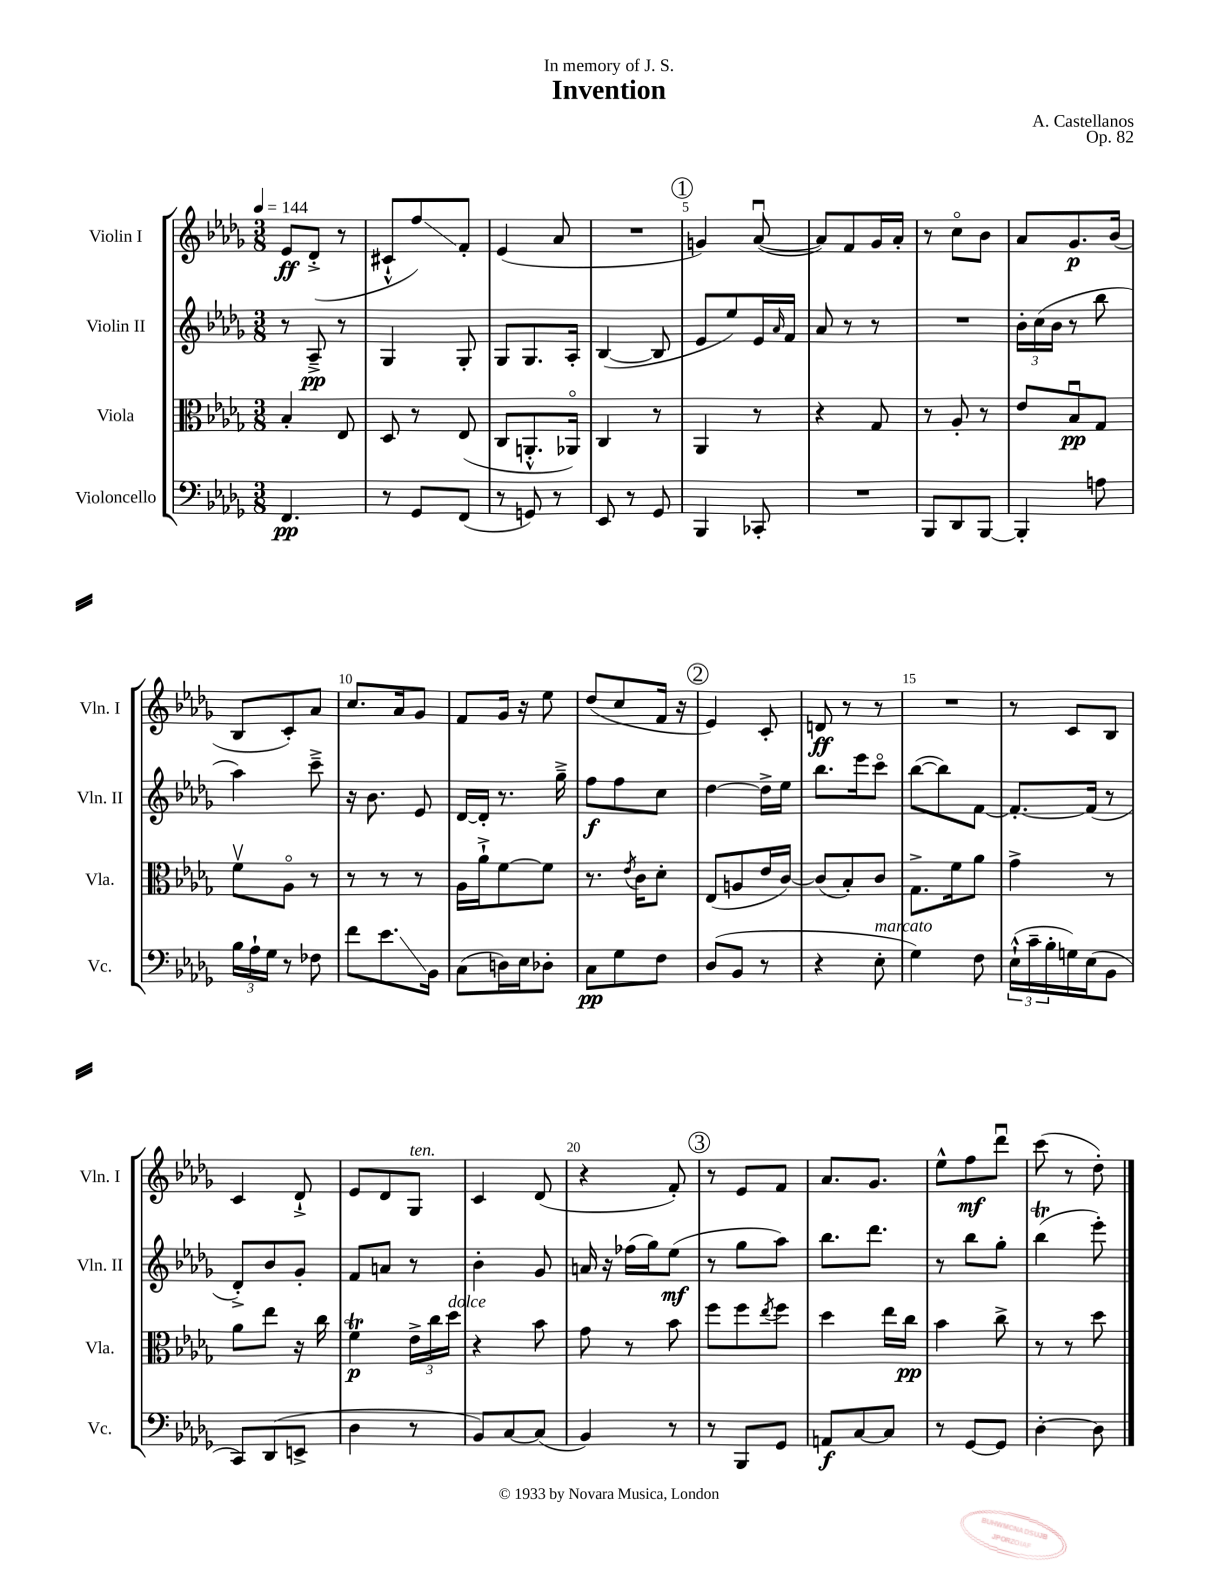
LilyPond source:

\header { title = "Invention" composer = "A. Castellanos" dedication = "In memory of J. S." opus = "Op. 82" }
<<
\new StaffGroup <<
\new Staff = "s0" \with { instrumentName = "Violin I" shortInstrumentName = "Vln. I" } {
    \clef treble \key des \major \numericTimeSignature \time 3/8 \tempo 4 = 144
    ees'8\ff des'8-.->( r8 |
    cis'8-!-^ f''8\glissando) f'8-. |
    ees'4( aes'8 |
    R4. |
    \mark \markup { \circle "1" } g'4) aes'8~\downbow( |
    aes'8) f'8 ges'16 aes'16-. |
    r8 c''8\flageolet bes'8 |
    aes'8 ges'8.\p bes'16( |
    bes8 c'8-.) aes'8 |
    c''8. aes'16 ges'8 |
    f'8 ges'16 r16 ees''8 |
    des''8( c''8 f'16 r16 |
    \mark \markup { \circle "2" } ees'4) c'8-. |
    d'8\ff r8 r8 |
    R4. |
    r8 c'8 bes8 |
    c'4 des'8-!-> |
    ees'8 des'8 ges8^\markup { \italic "ten." } |
    c'4 des'8( |
    r4 f'8-.) |
    \mark \markup { \circle "3" } r8 ees'8 f'8 |
    aes'8. ges'8. |
    ees''8-^ f''8\mf des'''8\downbow |
    c'''8( r8 des''8-.) \bar "|." |
}
\new Staff = "s1" \with { instrumentName = "Violin II" shortInstrumentName = "Vln. II" } {
    \clef treble \key des \major \numericTimeSignature \time 3/8
    r8 aes8--->\pp r8 |
    ges4 ges8-. |
    ges8 ges8. aes16-. |
    bes4~( bes8 |
    \mark \markup { \circle "1" } ees'8 ees''8) ees'16 \grace { aes'16 } f'16 |
    aes'8 r8 r8 |
    R4. |
    \tuplet 3/2 { bes'16-. c''16( bes'16 } r8 bes''8 |
    aes''4) c'''8---> |
    r16 bes'8. ees'8 |
    des'16~ des'16-. r8. ges''16---> |
    f''8\f f''8 c''8 |
    \mark \markup { \circle "2" } des''4~ des''16-> ees''16 |
    bes''8. ees'''16 c'''8\flageolet |
    bes''8~( bes''8) f'8~ |
    f'8.~-. f'16( r8 |
    des'8-.->) bes'8 ges'8-. |
    f'8 a'8 r8 |
    bes'4-. ges'8 |
    a'16 r16 fes''16( ges''16) ees''8\mf( |
    \mark \markup { \circle "3" } r8 ges''8 aes''8) |
    bes''8. des'''8. |
    r8 bes''8 ges''8-. |
    bes''4\trill( ees'''8-.) \bar "|." |
}
\new Staff = "s2" \with { instrumentName = "Viola" shortInstrumentName = "Vla." } {
    \clef alto \key des \major \numericTimeSignature \time 3/8
    bes4-. ees8 |
    des8 r8 ees8( |
    c8 a,8.-.-^ aes,16\flageolet) |
    c4 r8 |
    \mark \markup { \circle "1" } aes,4 r8 |
    r4 ges8 |
    r8 aes8-. r8 |
    ees'8 bes8\downbow\pp ges8 |
    f'8\upbow aes8\flageolet r8 |
    r8 r8 r8 |
    aes16 aes'16-!-> f'8~ f'8 |
    r8. \acciaccatura { ees'8 } c'16 des'8-. |
    \mark \markup { \circle "2" } ees8( a8 ees'16 c'16~) |
    c'8( bes8-.) c'8 |
    ges8.-> f'16 aes'8 |
    ges'4-> r8 |
    aes'8 ees''8 r16 c''16 |
    f'4\trill\p \tuplet 3/2 { ees'16-> c''16 des''16^\markup { \italic "dolce" } } |
    r4 bes'8 |
    ges'8 r8 bes'8 |
    \mark \markup { \circle "3" } f''8 f''8 \acciaccatura { ees''8 } f''8 |
    des''4 ees''16 c''16\pp |
    bes'4 c''8-> |
    r8 r8 des''8 \bar "|." |
}
\new Staff = "s3" \with { instrumentName = "Violoncello" shortInstrumentName = "Vc." } {
    \clef bass \key des \major \numericTimeSignature \time 3/8
    f,4.\pp |
    r8 ges,8 f,8( |
    r8 g,8) r8 |
    ees,8 r8 ges,8 |
    \mark \markup { \circle "1" } bes,,4 ces,8-. |
    R4. |
    bes,,8 des,8 bes,,8~ |
    bes,,4-. a8 |
    \tuplet 3/2 { bes16 aes16-! ges16 } r8 fes8 |
    f'8 ees'8.\glissando bes,16 |
    c8( d16) ees16 des8-. |
    c8\pp ges8 f8 |
    \mark \markup { \circle "2" } des8( bes,8 r8 |
    r4 ees8-.^\markup { \italic "marcato" } |
    ges4) f8 |
    \tuplet 3/2 { ees16-!-^( c'16-- bes16-. } g16) ees16( bes,8 |
    c,8) des,8( e,8-> |
    des4 r8 |
    bes,8) c8~ c8( |
    bes,4) r8 |
    \mark \markup { \circle "3" } r8 bes,,8 ges,8 |
    a,8\f c8~ c8 |
    r8 ges,8~ ges,8 |
    des4~-. des8 \bar "|." |
}
>>
>>
\layout { \context { \Score \override BarNumber.break-visibility = ##(#f #t #t) barNumberVisibility = #(every-nth-bar-number-visible 5) } }
